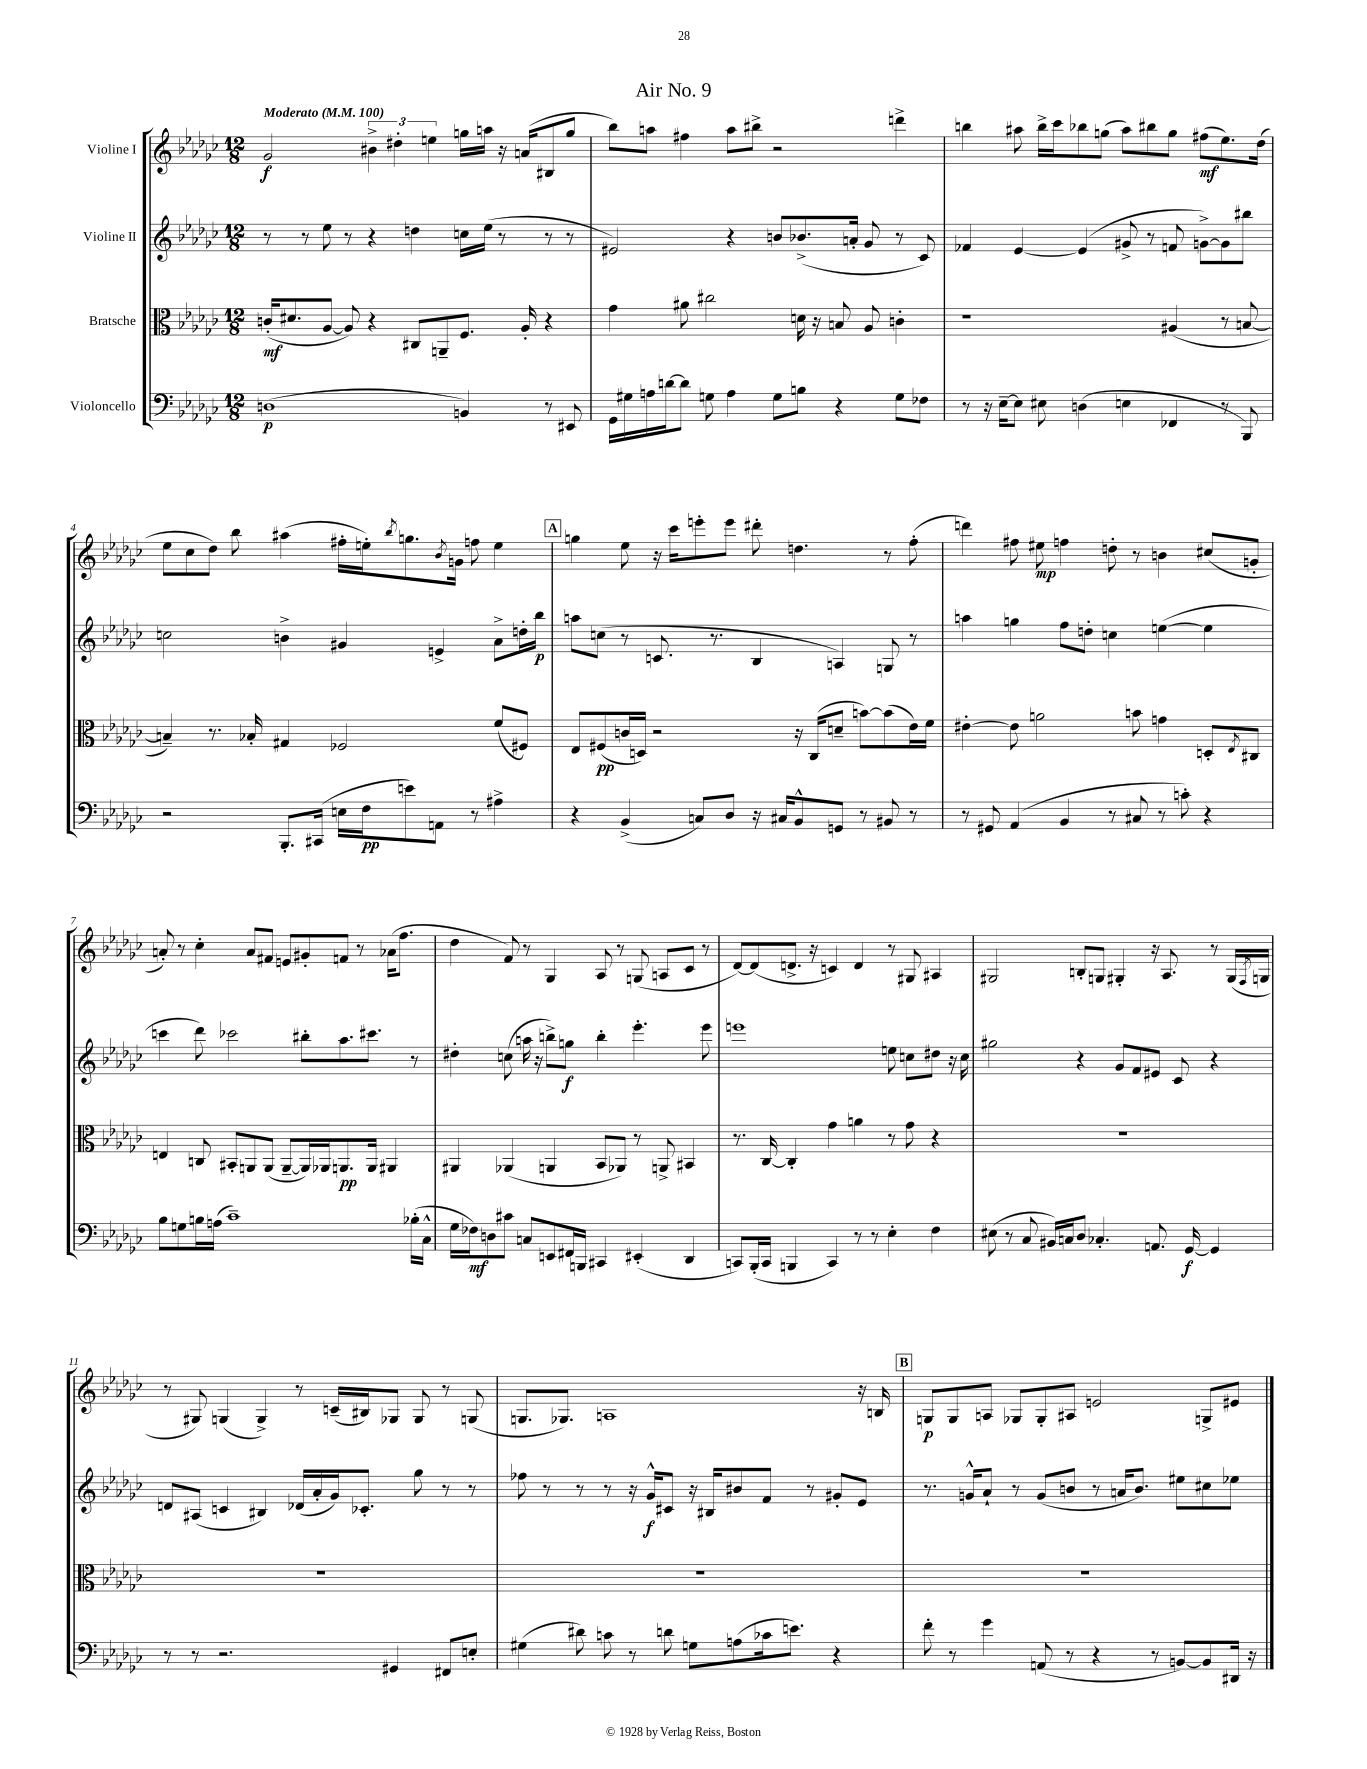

**kern	**kern	**kern	**kern
*staff4	*staff3	*staff2	*staff1
*clefF4	*clefC3	*clefG2	*clefG2
*k[b-e-a-d-g-c-]	*k[b-e-a-d-g-c-]	*k[b-e-a-d-g-c-]	*k[b-e-a-d-g-c-]
*M12/8	*M12/8	*M12/8	*M12/8
*MM100	*MM100	*MM100	*MM100
(1D	(16c'/LK	8r	2g-/
.	8.d#/	.	.
.	.	8r	.
.	[8A-/J	8ee-\	.
.	8A-/])	8r	.
.	4r	4r	6b#^\
.	.	.	6dd#'\
.	8C#/L	4dd\	.
.	.	.	6ee\
.	8AA~/	.	.
4BB/)	8.F/J	16cc\LL	16gg\LL
.	.	(16ee-\JJ	16aa\JJ
.	.	8r	16r
.	16A-'/	.	(16a/LK
8r	4r	8r	8B#/
8EE#/	.	8r	8gg/J
=	=	=	=
16GG-\LL	4g-\	2e#/)	8bb-\L)
16G#\	.	.	.
16A\	.	.	8aa\J
[16d\J	.	.	.
8d\]J	8a#\	.	4ff#\
8G\	2cc#\	.	.
4A\	.	4r	8aa\L
.	.	.	8bb#^\J
8G\L	.	8b/L	2r
8B\J	16d\	(8.b-^/	.
.	16r	.	.
4r	8B/	.	.
.	.	16a'/Jk	.
.	8A-/	8g-/	.
8G\L	4c'\	8r	4ddd^\
8F-\J	.	8c-/)	.
=	=	=	=
8r	1r	4f-/	4bb\
16r	.	.	.
[16E-~\LK	.	.	.
8E-\]J	.	[4e-/	8aa#\
8E#\	.	.	16bb^\LL
.	.	.	16ccc-\J
(4D\	.	(4e-/]	8bb-\
.	.	.	(8gg\J
4E\	.	8g#^/	8aa#\L)
.	.	8r	8bb#\
4FF-/	(4A#/	8f/	8gg\J
.	.	[8g^\L)	(8ff#\L
8r	8r	8g\]	8.ee-\)
8BBB-/)	[8B/	8bb#\J	.
.	.	.	(16dd-\Jk
=	=	=	=
2r	4B~/])	2cc\	8ee-\L
.	.	.	8cc-\
.	8.r	.	8dd-\J)
.	.	.	8bb-\
.	16B-'/	.	.
8.BBB-'/L	4G#/	4b^\	(4aa#\
(16CC#/Jk	.	.	.
16E\LL	2F-/	4g#/	16ff#'\LL
16F\J	.	.	16ee'\J)
.	.	.	8qbb-/
8e\)	.	.	8.gg\
8AA\J	.	4e^/	.
.	.	.	8qb-/
.	.	.	16g\Jk
8r	.	.	8ff\
4A#^\	(8f/L	8a-^\L	4ee\
.	8F#/J)	16dd'\L	.
.	.	16bb-\JJ	.
=	=	=	=
4r	8E-/L	8aa\L	4gg\
.	(8F#/	(8cc\J	.
(4BB-^/	16c/L	8r	8ee-\
.	16D/JJ)	.	.
.	2r	8.c/	16r
.	.	.	16ccc-\LK
8C/L)	.	.	8eee'\
.	.	8.r	.
8D-/J	.	.	8eee\J
16r	.	4B-/	8ddd#'\
16C#/LK	.	.	.
8BB-^^/	16r	.	4.dd\
.	(16C-/LK	.	.
8GG/J	8d~/J	4A/)	.
8r	[8b\L)	.	.
8BB#/	(8b\]	8G/	8r
8r	16e-\L)	8r	(8ff'\
.	16f\JJ	.	.
=	=	=	=
8r	[4e#'\	4aa\	4ddd\)
8GG#/	.	.	.
(4AA-/	8e#\]	4gg\	8ff#\
.	2a\	.	8ee#\
4BB-/	.	8ff\L	4ff\
.	.	8dd'\J	.
8r	.	4cc\	8dd'\
8C#/	8b\	.	8r
8r	4g\	([4ee\	4b\
8c'\)	.	.	.
4r	8D'/L	4ee\]	(8cc#/L
.	8qE-/	.	.
.	8C#/J	.	8g'/J
=	=	=	=
8B-\L	4E/	4ccc\	8a'/)
8G\	.	.	8r
16B\L	8C/	8ddd-\)	4cc-'\
(16A\JJ	.	.	.
1c-~)	8BB#'/L	2ccc-\	.
.	8AA/	.	8a/L
.	(8AA/J	.	8f#/J
.	[8AA~/L	.	8e/L
.	16AA/]L)	8bb#'\L	8g#'/
.	16AA-/J	.	.
.	8.AA/	8.aa-\	8f/J
.	.	.	8r
.	16AA/Jk	8.ccc#\J	.
.	4AA#/	.	(16a-\LK
.	.	.	8.ff\J
(16B-'\LL	.	8r	.
16C-^^\JJ	.	.	.
=	=	=	=
16G-\LL	4AA#/	4dd#'\	4dd-\
16F-\J)	.	.	.
8D\	.	.	.
8c#\J	(4AA-/	(8cc\	8f/)
8C/L	.	16aa\	8r
.	.	16r	.
8EE/	4AA/	8bb^\L)	4G-/
16FF#/L	.	8gg\J	.
16BBB/JJ	.	.	.
4CC#/	8BB-/L	4bb'\	8A-/
.	8AA-/J)	.	8r
(4EE#'/	8r	4.eee-'\	(8G/
.	8AA^/	.	8A/L
4DD-/	4BB#/	.	8c-/J
.	.	8eee-\	8r
=	=	=	=
8CC/L)	8.r	1eee	[8d-/L)
(16BBB-'/L	.	.	(8d-/]
16CC/JJ	[16C-/	.	.
4BBB/	4C-'/]	.	8.d^/J
.	.	.	16r
4CC/)	4g-\	.	4c/)
8r	4a\	.	4d/
8r	.	.	.
4E-'\	8r	8ee\	8r
.	8g-\	8cc\L	8G#/
4F\	4r	8dd#\J	4A#/
.	.	16r	.
.	.	16cc\	.
=	=	=	=
(8E#\	1.r	2gg#\	2G#/
8r	.	.	.
8C-/	.	.	.
16BB#/LL)	.	.	.
16C/J	.	.	.
8D-/J	.	4r	8B'/L
4.C-'/	.	.	8G/J
.	.	8g-/L	4G#'/
.	.	8f/	.
8.AA/	.	8e#/J	16r
.	.	.	8.A-/
.	.	8c-/	.
[16GG-/	.	.	.
4GG-/]	.	4r	8r
.	.	.	(16G#/LL
.	.	.	8qF/
.	.	.	16G/JJ
=	=	=	=
8r	1.r	8d/L	8r
8r	.	(8A#/J	8G#/)
2.r	.	4c/	(4G/
.	.	4B#/)	4G^/)
.	.	(16d-/LL	8r
.	.	16a-'/	.
.	.	16g-/J)	(16c~/LL
.	.	8.c-'/J	16B#/J)
4GG#/	.	.	8G-/J
.	.	8gg-\	8G-/
8FF#/L	.	8r	8r
8E'/J	.	8r	(8G/
=	=	=	=
(4G#\	1.r	8ff-\	8.G/L
.	.	8r	.
.	.	.	8.G-/J)
8d#\)	.	8r	.
8c\	.	8r	1A
8r	.	16r	.
.	.	16g-^^/LK	.
8d\	.	8c#/J	.
8G\L	.	16r	.
.	.	16B#/LK	.
(8A\	.	8b#/	.
16c-\k	.	8f/J	.
8.e\J)	.	.	.
.	.	8r	.
4r	.	8g#'/L	.
.	.	8e-/J	16r
.	.	.	16B/
=	=	=	=
8f'\	1.r	8.r	8G/L
8r	.	.	8G/
.	.	16g^^/LK	.
4g-\	.	8a-`/J	8A/J
.	.	8r	8G-/L
(8AA/	.	(8g/L	8G-'/
8r	.	8b/J	8A#/J
4r	.	8r	2e/
.	.	16a/LK	.
.	.	8.b/J)	.
8r	.	.	.
[8BB/L)	.	8ee#\L	.
8BB/]	.	8cc#\	8G^/L
16DD#/Jk	.	8ee-\J	8e#/J
16r	.	.	.
==	==	==	==
*-	*-	*-	*-
